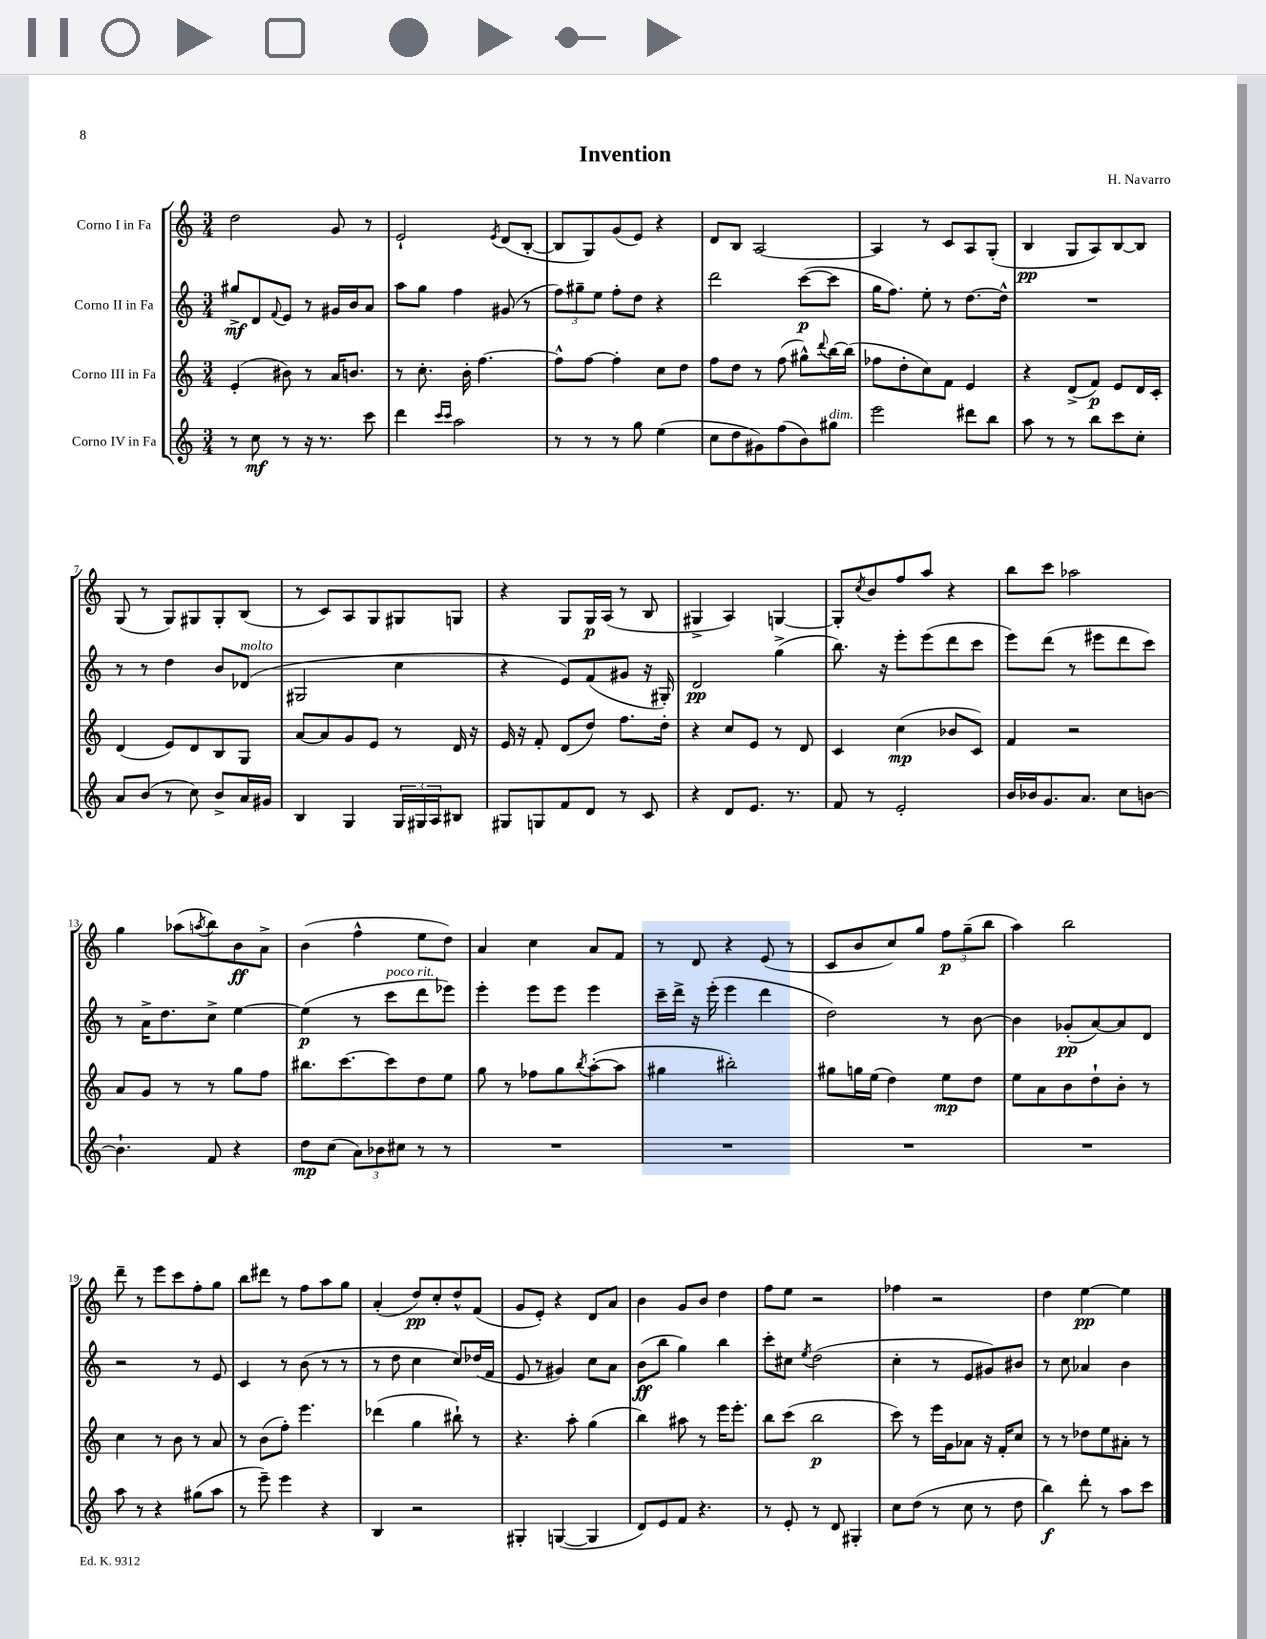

**kern	**kern	**kern	**kern
*staff4	*staff3	*staff2	*staff1
*clefG2	*clefG2	*clefG2	*clefG2
*k[]	*k[]	*k[]	*k[]
*M3/4	*M3/4	*M3/4	*M3/4
8r	(4e'/	8gg#^/L	2dd\
8cc\	.	8d/	.
.	.	8qqf/	.
8r	8b#\)	8e/J	.
16r	8r	8r	.
8.r	.	.	.
.	16a/LK	16g#/LL	8g/
.	8.b/J	16b/J	.
8ccc\	.	8a/J	8r
=	=	=	=
4ddd\	8r	8aa\L	2e`/
.	8.cc'\	8gg\J	.
16qqccc/LL	.	.	.
16qqccc/JJ	.	.	.
2aa\	.	4ff\	.
.	16b'\	.	.
.	[4.ff\	.	.
.	.	.	8qe/
.	.	(8g#/	(8d/L
.	.	8r	[8B'/J
=	=	=	=
8r	8ff^^\]L	12ff\L)	8B/]L
.	.	12gg#~\	.
8r	[8ff\J	.	8G/)
.	.	12ee\J	.
8r	4ff'\]	8ff'\L	(8g/
8gg\	.	8dd\J	8e/J)
(4ee\	8cc\L	4r	4r
.	8dd\J	.	.
=	=	=	=
8cc\L	8ff\L	2ddd\	8d/L
8dd\	8dd\J	.	8B/J
8g#\)	8r	.	[2A/
(8ff\	(8ff\	.	.
8b\)	8gg#^^\L)	([8ccc\L	.
.	8qqddd/	.	.
8gg#\J	[16bb\L	8ccc\]J	.
.	(16bb\]JJ	.	.
=	=	=	=
2eee\	8ff-\L	16gg\LK	4A/]
.	.	8.ff\J)	.
.	8dd'\	.	.
.	8cc\)	8ee'\	8r
.	8f\J	8r	8c/L
8ddd#\L	4e/	[8.dd\L	8A/
8bb\J	.	.	(8G'/J
.	.	16dd^^\]Jk	.
=	=	=	=
8aa\	4r	2.r	4B/
8r	.	.	.
8r	(8d^/L	.	8G/L
8bb\L	8f/J)	.	8A/)
8ccc\	8e/L	.	[8B/
8cc'\J	16d/L	.	8B/]J
.	16c'/JJ	.	.
=	=	=	=
8a/L	(4d/	8r	(8G/
(8b/J	.	8r	8r
8r	8e/L)	4dd\	8G/L)
8cc\)	8d/	.	8G#/
8b^/L	8B/	8b/L	8G#'/
16a/L	8G/J	(8d-/J	(8B/J
16g#/JJ	.	.	.
=	=	=	=
4B/	[8a/L	2G#/	8r
.	8a/]	.	8c/L)
4G/	8g/	.	8A/
.	8e/J	.	8G/
24G/LL	8r	4cc\	8G#/
24G#/	.	.	.
24A/J	.	.	.
8B#/J	16d/	.	8G/J
.	16r	.	.
=	=	=	=
8G#/L	16e/	4r	4r
.	16r	.	.
8G/	8f'/	.	.
8f/	(8d/L	8e/L)	8G/L
8d/J	8dd/J)	(8f/	16G/L
.	.	.	(16A/JJ
8r	8.ff\L	8g#/J	8r
8c/	.	16r	8B/
.	16dd'\Jk	16G#'/)	.
=	=	=	=
4r	4r	2d/	4G#^/
8d/L	8cc/L	.	4A/)
8.e/J	8e/J	.	.
.	8r	(4gg^\	[4G/
8.r	.	.	.
.	8d/	.	.
=	=	=	=
8f/	4c/	8.bb\)	8G'/]L
.	.	.	8qcc/
8r	.	.	8b/
.	.	16r	.
2e'/	(4cc\	8eee'\L	8ff/
.	.	(8eee\	8aa/J
.	8b-/L	8ddd\	4r
.	8c/J)	8ccc\J	.
=	=	=	=
16b/LL	4f/	8eee\L)	8bb\L
16b-/J	.	.	.
8.g/	.	(8ddd\J	8ccc\J
.	2r	8r	2aa-\
8.a/J	.	.	.
.	.	8eee#\L	.
8cc\L	.	8ddd\	.
[8b\J	.	8ccc\J)	.
=	=	=	=
4.b`\]	8a/L	8r	4gg\
.	8g/J	16a^\LK	.
.	.	8.dd\	.
.	8r	.	(8aa-\L
.	.	.	8qaa/
8f/	8r	8cc^\J	8bb\)
4r	8gg\L	[4ee\	8b\
.	8ff\J	.	8a^\J
=	=	=	=
8dd\L	8.bb#\L	(4ee\]	(4b\
(8cc\J	.	.	.
.	[8.ccc\	.	.
12a\L)	.	8r	4ff^^\
12b-\	.	.	.
.	8ccc\]	8ccc\L	.
12cc#\J	.	.	.
8r	8dd\	8ddd\	8ee\L
8r	8ee\J	8eee-\J)	8dd\J)
=	=	=	=
2.r	8gg\	4eee'\	4a/
.	8r	.	.
.	8ff-\L	8eee\L	4cc\
.	8gg\	8eee\J	.
.	8qbb/	.	.
.	([8aa'\	4eee\	8a/L
.	8aa\]J	.	8f/J
=	=	=	=
2.r	4gg#\	16ccc~\LL	8r
.	.	16ddd^\JJ	.
.	.	16r	8d/
.	.	(16eee'\	.
.	2bb#'\)	4eee\	4r
.	.	4ddd\	(8e/
.	.	.	8r
=	=	=	=
2.r	8gg#\L	2dd\)	8c/L
.	16gg\L	.	8b/
.	(16ee\JJ	.	.
.	4dd\)	.	8cc/)
.	.	.	8gg/J
.	8ee\L	8r	12ff\L
.	.	.	(12gg~\
.	8dd\J	[8b\	.
.	.	.	12bb\J
=	=	=	=
2.r	8ee\L	4b\]	4aa\)
.	8a\	.	.
.	8b\	(8g-'/L	2bb\
.	8dd`\	[8a/)	.
.	8b'\J	8a/]	.
.	8r	8d/J	.
=	=	=	=
8aa\	4cc\	2r	8ddd~\
8r	.	.	8r
4r	8r	.	8eee\L
.	8b\	.	8ccc\
(8gg#\L	8r	8r	8ff'\
8aa\J	8a/	8e/	8gg\J
=	=	=	=
8r	8r	4c/	8bb\L
8eee~\)	(8b\L	.	8ddd#\J
4eee\	8ff'\J)	8r	8r
.	4.eee\	(8b\	8ff\L
4r	.	8r	8aa\
.	.	8r	8gg\J
=	=	=	=
4B/	(4ddd-\	8r	(4a'/
.	.	8dd\	.
2r	4gg\	4cc\	8dd/L)
.	.	.	8cc'/
.	8bb#`\)	8cc/L)	8dd^^/
.	8r	(16dd-/L	(8f/J
.	.	16f/JJ	.
=	=	=	=
4G#'/	4.r	8e/	8g/L
.	.	8r	8e'/J)
([4G/	.	4g#/)	4r
.	8aa'\	.	.
4G/]	(4gg\	8cc\L	8d/L
.	.	8a\J	8a/J
=	=	=	=
8d/L)	4bb\)	(8b\L	4b\
8e/	.	8bb\J	.
8f/J	8aa#\	4gg\)	8g/L
4.r	8r	.	8b/J
.	16eee\LK	4bb\	4dd\
.	8.eee'\J	.	.
=	=	=	=
8r	8bb\L	8ccc'\L	8ff\L
8e'/	(8ccc\J	8cc#\J	8ee\J
.	.	8qee/	.
8r	2bb\	(2dd\	2r
8d/	.	.	.
4G#'/	.	.	.
=	=	=	=
8cc\L	8ccc\)	4cc'\	4ff-\
(8dd\J	8r	.	.
8r	16eee\LL	8r	2r
.	16g\J	.	.
8cc\	8a-\J	8e/L	.
8r	16r	8g#/)	.
.	16f'/LK	.	.
8dd\	8cc/J	8b#/J	.
=	=	=	=
4bb\)	8r	8r	4dd\
.	8r	8cc\	.
8ddd'\	8dd-\L	4a-/	[4ee\
8r	8ee\	.	.
8aa\L	8a#'\J	4b\	4ee\]
8ccc\J	8r	.	.
==	==	==	==
*-	*-	*-	*-
